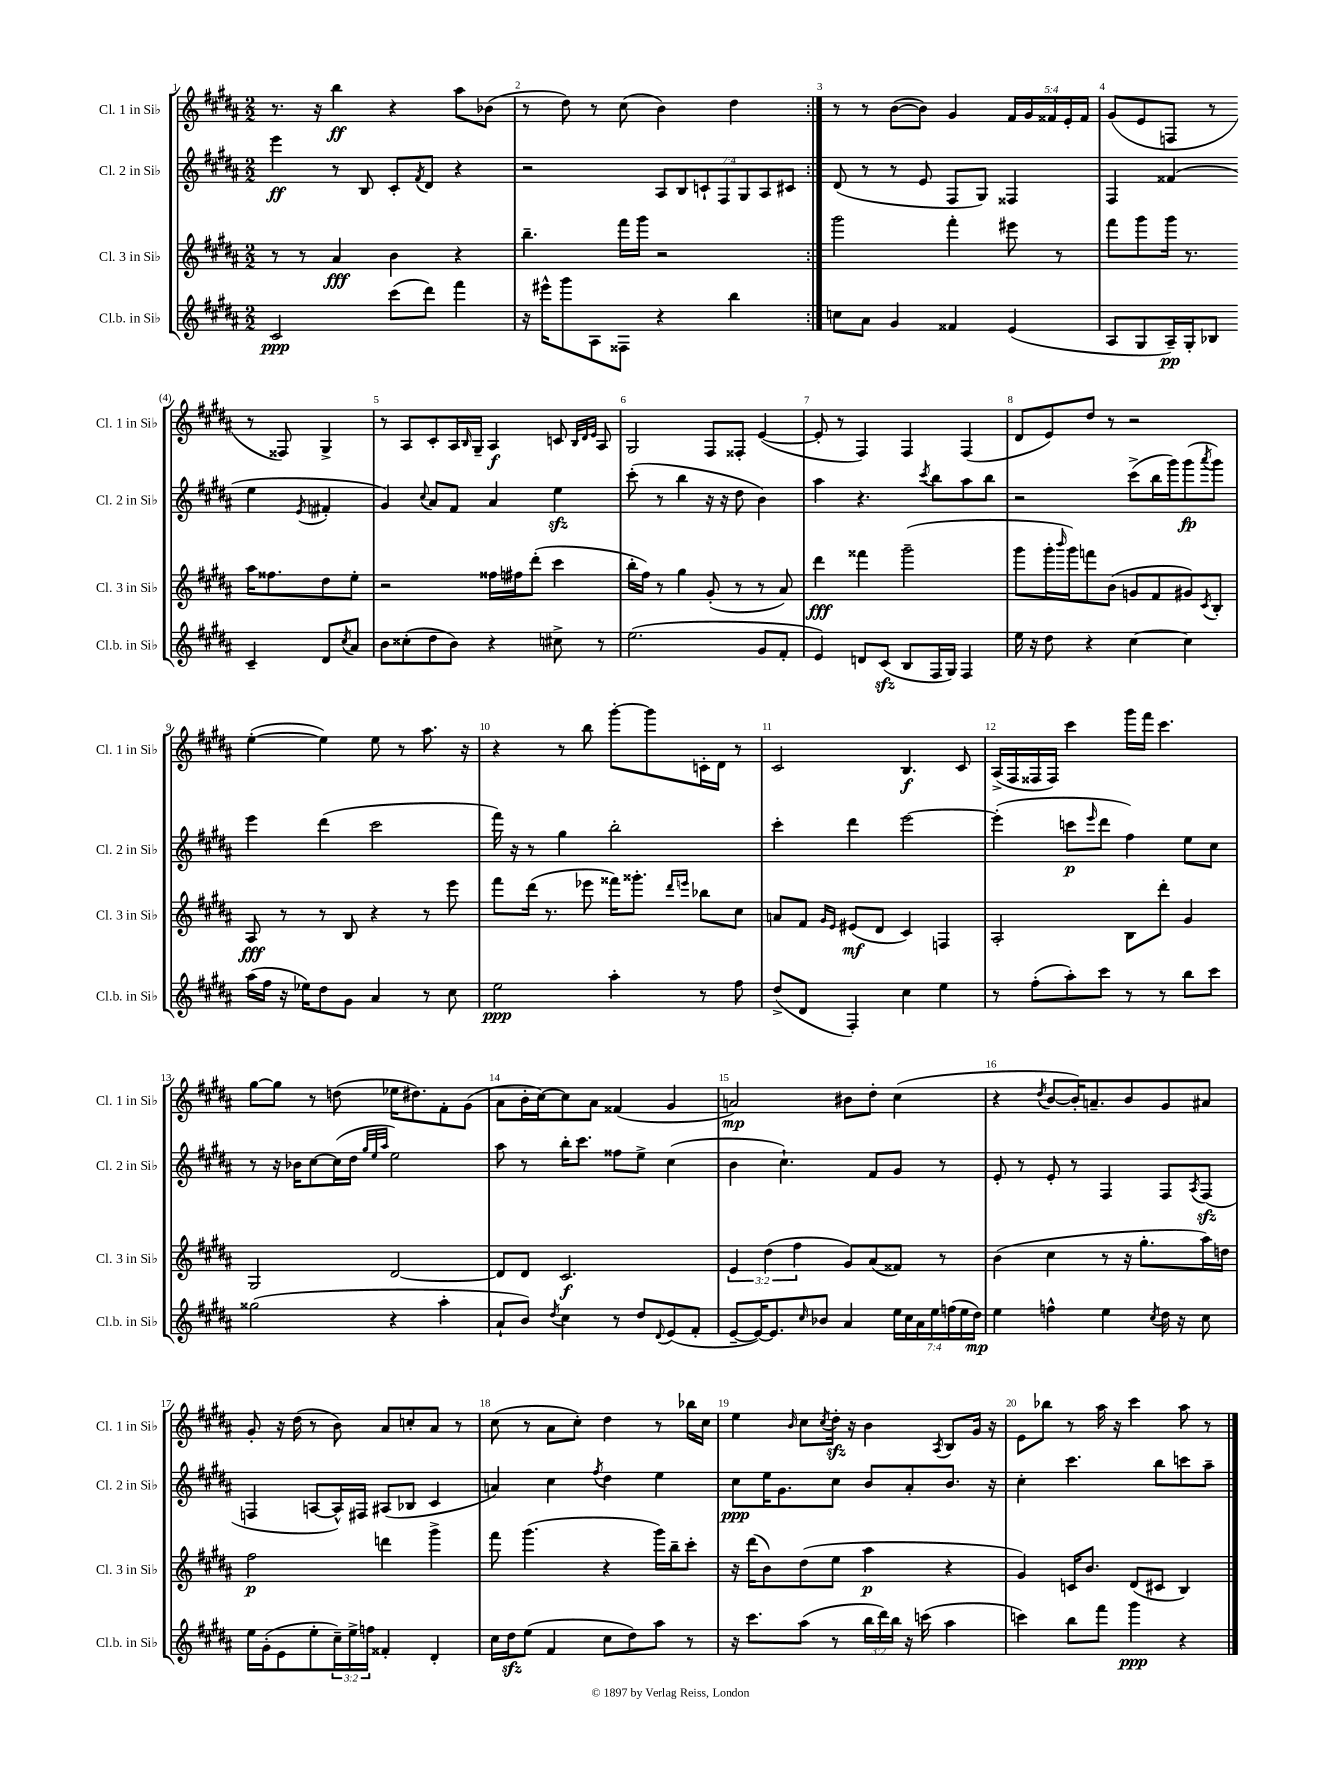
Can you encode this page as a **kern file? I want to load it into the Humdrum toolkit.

**kern	**kern	**kern	**kern
*staff4	*staff3	*staff2	*staff1
*clefG2	*clefG2	*clefG2	*clefG2
*k[f#c#g#d#a#]	*k[f#c#g#d#a#]	*k[f#c#g#d#a#]	*k[f#c#g#d#a#]
*M2/2	*M2/2	*M2/2	*M2/2
2c#	8r	4eee	8.r
.	8r	.	.
.	.	.	16r
.	4a#	8r	4bb
.	.	8B	.
(8ccc#	4b	8c#'	4r
.	.	8qf#	.
8ddd#)	.	8d#	.
4fff#	4r	4r	8aa#
.	.	.	(8b-
=	=	=	=
16r	4.bb~	2r	8r
16eee#^^	.	.	.
8ggg#	.	.	8dd#)
8A#	.	.	8r
8F##	16fff#	.	(8cc#
.	16ggg#	.	.
4r	2r	14A#	4b)
.	.	14B	.
.	.	14c`	.
.	.	14F#	.
4bb	.	.	4dd#
.	.	14G#	.
.	.	14A#	.
.	.	14c#	.
=:|!	=:|!	=:|!	=:|!
8cc	2ggg#	(8d#	8r
8a#	.	8r	8r
4g#	.	8r	([8b
.	.	8e	8b])
4f##	4fff#'	8F#	4g#
.	.	8G#)	.
(4e	8eee#	4F##	20f#
.	.	.	20g#
.	.	.	20f##
.	8r	.	.
.	.	.	20e'
.	.	.	20f##
=	=	=	=
8A#	8fff#	4F#	(8g#
8G#	8ggg#	.	8e
16A#~)	16ggg#	(4f##	8F
16G#'	8.r	.	.
8B-	.	.	8r
4c#~	16aa#	4ee	8r
.	8.ff##	.	.
.	.	.	8F##)
.	.	8qe	.
8d#	8dd#	4f#'	4G#^
8qcc#	.	.	.
8a#	8ee'	.	.
=	=	=	=
8b	2r	4g#)	8r
(8cc##'	.	.	8A#
.	.	8qqcc#	.
8dd#	.	8a#	8c#'
8b)	.	8f#	16A#
.	.	.	16qqB
.	.	.	16G#~
4r	16ff##	4a#	4A#
.	16ff#	.	.
.	(8ddd#'	.	.
8cc#^	4ccc#	4ee	8c
.	.	.	32qqB
.	.	.	32qqd#
.	.	.	32qqe
8r	.	.	8A#
=	=	=	=
(2.ee	16bb'	(8ccc#'	2G#
.	16ff#)	.	.
.	8r	8r	.
.	4gg#	4bb	.
.	(8g#'	16r	8F#
.	.	16r	.
.	8r	8dd#	8F##'
8g#	8r	4b)	([4e
8f#'	8a#)	.	.
=	=	=	=
4e)	4ddd#	4aa#	8e']
.	.	.	8r
8d	4fff##	4.r	4F#)
(8c#	.	.	.
8B	(2ggg#~	.	4F#
.	.	8qccc#	.
16F#	.	8bb	.
16G#)	.	.	.
4F#	.	8aa#	(4F#
.	.	8bb	.
=	=	=	=
16ee	8ggg#	2r	8d#
16r	.	.	.
8dd#	16ggg#'	.	8e)
.	16qqbbb	.	.
.	16ggg#)	.	.
4r	8fff	.	8dd#
.	(8b	.	8r
[4cc#	8g	(8ccc#^	2r
.	8f#	16bb	.
.	.	16ggg#)	.
4cc#]	8g#)	(8ggg#	.
.	8qc#	8qaaa#	.
.	8B'	8ggg#)	.
=	=	=	=
(16aa#	8A#	4eee	([4ee'
16ff#	.	.	.
16r	8r	.	.
16ee-)	.	.	.
8dd#	8r	(4ddd#	4ee])
8g#	8B	.	.
4a#	4r	2ccc#	8ee
.	.	.	8r
8r	8r	.	8.aa#
8cc#	8eee	.	.
.	.	.	16r
=	=	=	=
2ee	8fff#	16fff#)	4r
.	.	16r	.
.	(16ddd#	8r	.
.	8.r	.	.
.	.	4gg#	8r
.	8eee-	.	8bb
4aa#'	16fff##)	2bb'	[8ggg#'
.	8.ggg##'	.	.
.	.	.	8ggg#]
.	16qqddd#	.	.
.	16qqeee	.	.
8r	8bb-	.	16c'
.	.	.	16d#
8ff#	8cc#	.	8r
=	=	=	=
(8dd#^	8a	4ccc#'	2c#
8d#	8f#	.	.
.	16qqg#	.	.
.	16qqe	.	.
4F#')	(8e#	4ddd#	.
.	8d#	.	.
4cc#	4c#)	[2eee	4.B
4ee	4F	.	.
.	.	.	8c#
=	=	=	=
8r	2A#'	(4eee']	(16A#^
.	.	.	16F#
(8ff#'	.	.	16F##
.	.	.	16F##)
8aa#')	.	8ccc	4ccc#
.	.	16qqeee	.
8ccc#	.	8ddd#	.
8r	8B	4ff#)	16ggg#
.	.	.	16fff#
8r	8ddd#'	.	4.ccc#
8bb	4g#	8ee	.
8ccc#	.	8cc#	.
=	=	=	=
(2gg##	2G#	8r	[8gg#
.	.	16r	8gg#]
.	.	16b-	.
.	.	[8cc#	8r
.	.	(16cc#]	(8dd
.	.	16dd#	.
.	.	32qqgg#	.
.	.	32qqee	.
.	.	32qqaa#	.
4r	[2d#	2ee)	16ee-
.	.	.	8.dd#)
4aa#'	.	.	8f#'
.	.	.	(8g#
=	=	=	=
8a#`	8d#]	8aa#	8a#
8b)	8d#	8r	16b'
.	.	.	[16cc#)
8qdd#	.	.	.
4cc#	2.c#	16bb'	8cc#]
.	.	8.ccc#	.
.	.	.	8a#
8r	.	8ff##	(4f##
8dd#	.	8ee^	.
8qqd#	.	.	.
(8e	.	(4cc#	4g#
8f#'	.	.	.
=	=	=	=
[8e~	6e	4b	2a)
16e_)	.	.	.
.	(6dd#	.	.
8.e]	.	.	.
.	.	4.cc#`)	.
.	6ff#	.	.
16qqcc#	.	.	.
8b-	.	.	.
4a#	8g#)	.	8b#
.	(8a#	8f#	8dd#'
28ee	8f##)	8g#	(4cc#
28cc#	.	.	.
28a#	.	.	.
28ee	.	.	.
.	8r	8r	.
(28ff	.	.	.
28ee	.	.	.
28dd#)	.	.	.
=	=	=	=
4ee	(4b	8e'	4r
.	.	8r	.
.	.	.	8qdd#
4ff^^	4cc#	8e'	[8b
.	.	8r	16b'])
.	.	.	8.a~
4ee	8r	4F#	.
.	16r	.	8b
.	8.gg#'	.	.
8qcc#	.	.	.
16dd#	.	8F#	8g#
16r	.	.	.
.	.	8qA#	.
8cc#	16aa#)	(8F#	8a#
.	16dd	.	.
=	=	=	=
16ee	2ff#	4F	8g#'
(16g#'	.	.	.
8e	.	.	16r
.	.	.	(16dd#
8ee'	.	[8A	8r
24cc#~)	.	16A^^])	8b)
24ee^	.	.	.
.	.	16F#	.
24ff	.	.	.
4f##'	4ddd	(8A#	8a#
.	.	8B-	8cc'
4d#'	4ggg#^	4c#	8a#
.	.	.	8r
=	=	=	=
16cc#	8fff#	4a)	(8cc#
16dd#	.	.	.
(8ee	(4.ggg#	.	8r
4f#	.	4cc#	8a#
.	.	.	8cc#')
.	.	8qff#	.
8cc#	4r	4dd#	4dd#
8dd#)	.	.	.
8aa#	16ggg#)	4ee	8r
.	16bb~	.	.
8r	8ccc#'	.	16bb-
.	.	.	16cc#
=	=	=	=
16r	16r	8cc#	4ee
8.ccc#	(16ddd#	.	.
.	8b)	16ee	.
.	.	8.g#	.
.	.	.	16qqb
(8aa#	(8dd#	.	8cc#
.	.	.	8qcc#
8r	8ee	8cc#	16dd#'
.	.	.	16r
24bb	4aa#	8b	4b
24ddd#)	.	.	.
24bb	.	.	.
16r	.	8a#'	.
(16ccc	.	.	.
.	.	.	8qA#
4aa#	4r	8.b	8B
.	.	.	16g#
.	.	16r	16r
=	=	=	=
4ccc)	4g#)	4cc#'	8e
.	.	.	8bb-
8bb	16c	4.ccc#	8r
.	8.b	.	.
8fff#	.	.	16aa#
.	.	.	16r
4ggg#	(8d#	.	4ccc#
.	8c#	8bb	.
4r	4B)	8ccc	8aa#
.	.	8aa#~	8r
==	==	==	==
*-	*-	*-	*-
